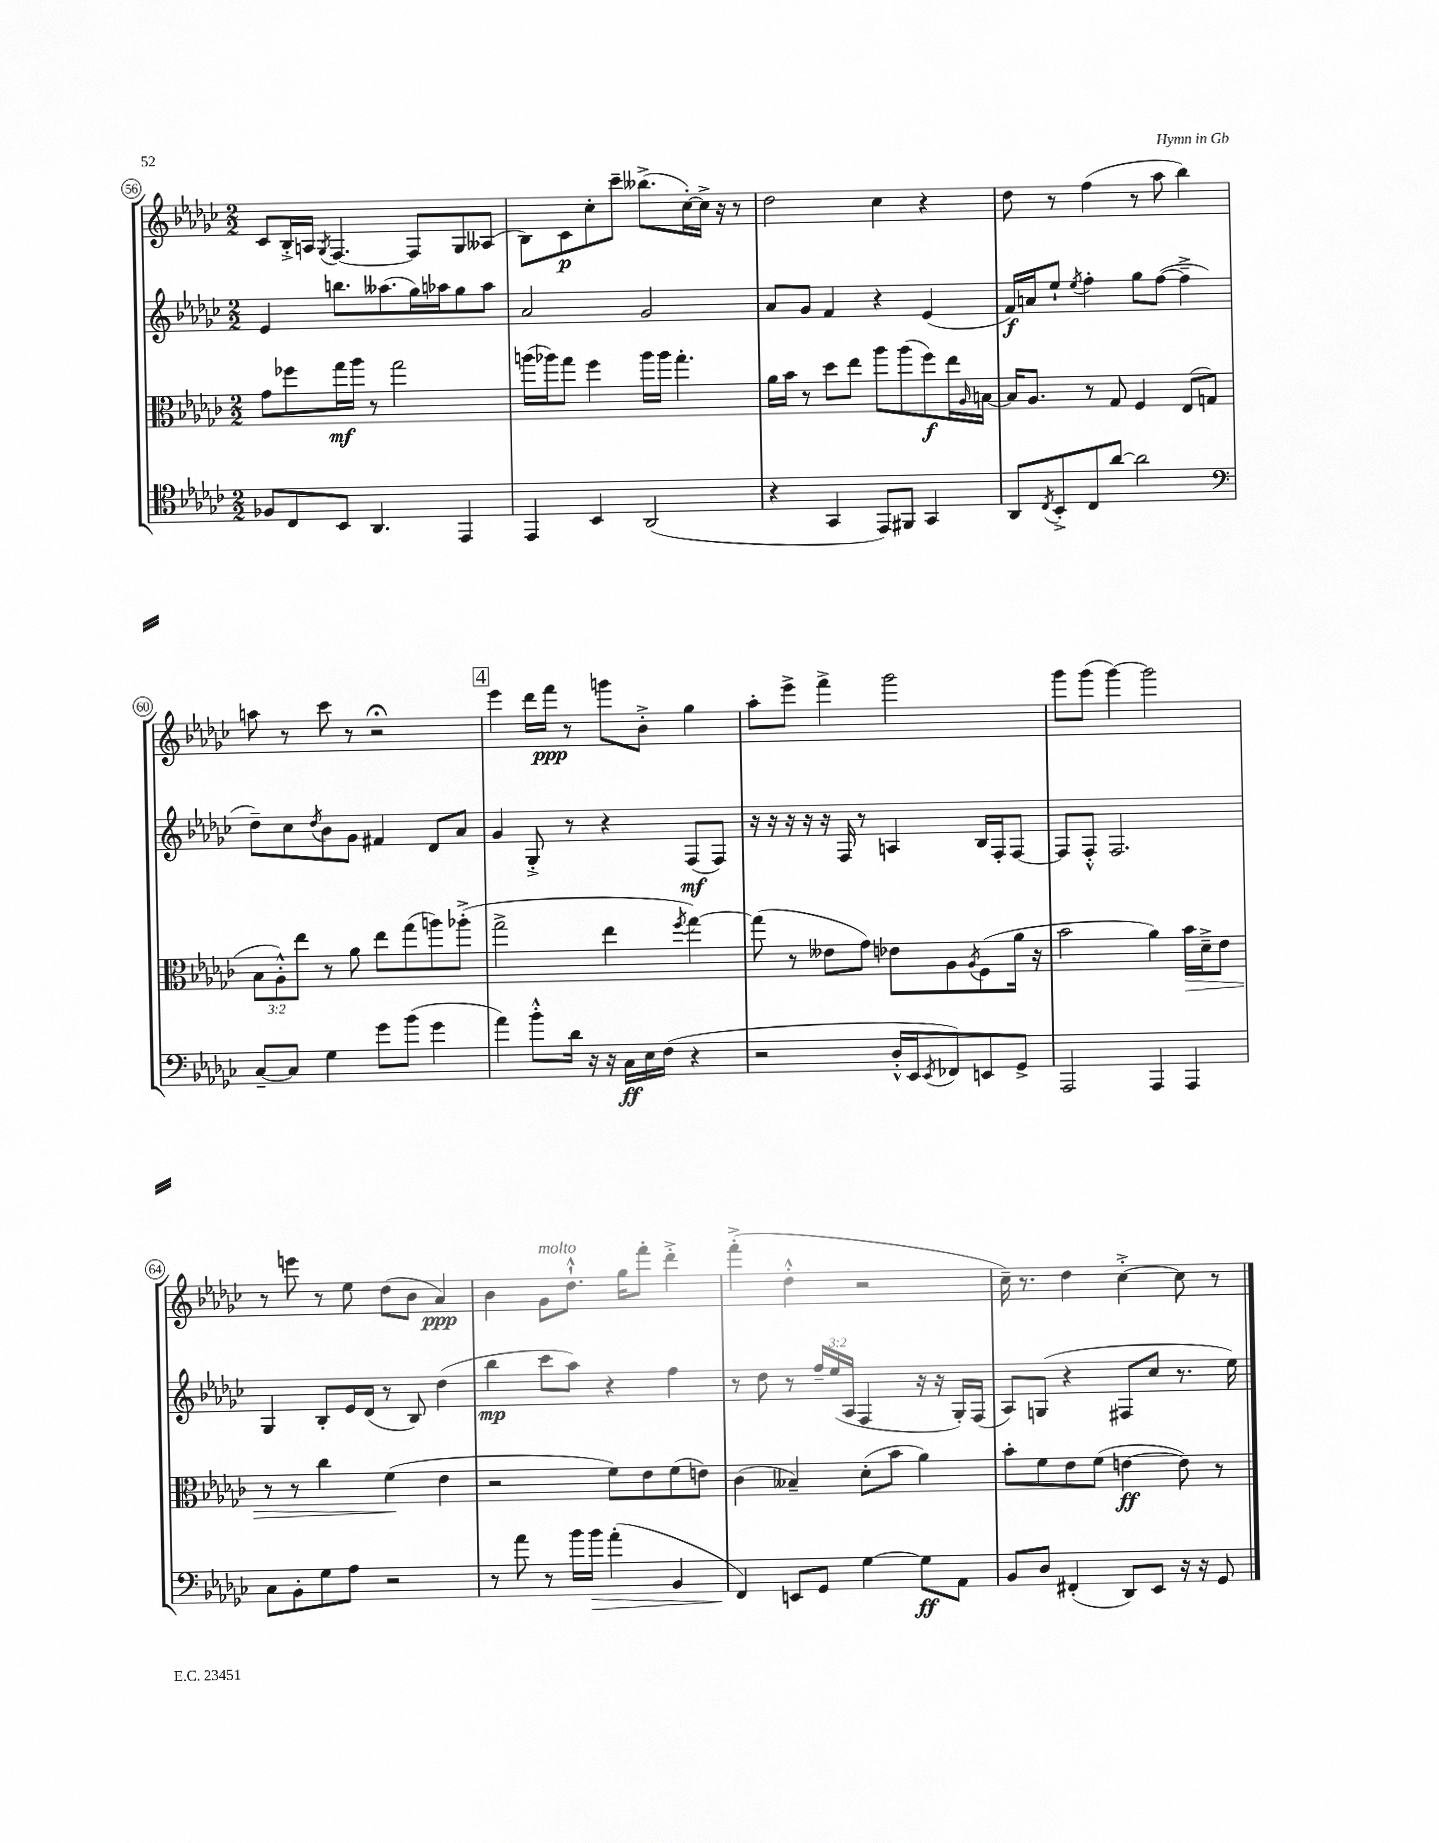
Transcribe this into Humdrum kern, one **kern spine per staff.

**kern	**kern	**kern	**kern
*staff4	*staff3	*staff2	*staff1
*clefC4	*clefC3	*clefG2	*clefG2
*k[b-e-a-d-g-c-]	*k[b-e-a-d-g-c-]	*k[b-e-a-d-g-c-]	*k[b-e-a-d-g-c-]
*M2/2	*M2/2	*M2/2	*M2/2
8F-	8g-	4e-	8c-
8C-	8ff-	.	16B-'^
.	.	.	16A
.	.	.	8qG-
8BB-	16gg-	8.bb	[4.F
.	16aa-	.	.
4.AA-	8r	.	.
.	.	(8.aa--	.
.	2gg-	.	.
.	.	16gg-)	8F]
.	.	16aa-	.
4EE-	.	8gg-	8G-
.	.	8aa-	(8A--
=	=	=	=
4EE-	(16aa	2a-	8B-)
.	16aa-)	.	.
.	8gg-	.	8c-
4BB-	4ff	.	8cc-'
.	.	.	8ccc-~
(2AA-	16aa-	2g-	(8.bb--^
.	16aa-	.	.
.	4.gg-'	.	.
.	.	.	[16cc-')
.	.	.	16cc-^]
.	.	.	16r
.	.	.	8r
=	=	=	=
4r	16a-	8a-	2dd-
.	16b-	.	.
.	8r	8g-	.
4GG-	8dd-	4f	.
.	8ee-	.	.
8EE-)	8aa-	4r	4cc-
8FF#	(8aa-	.	.
4GG-	8ff)	(4e-	4r
.	16ee-	.	.
.	16qqA-	.	.
.	[16B	.	.
=	=	=	=
8AA-	16B]	16f)	8dd-
.	8.A-	16a	.
8qC-	.	.	.
8BB-'^	.	8ee-`	8r
.	.	8qee-	.
8C-	8r	4ff'	(4ff
[8a-	8G-	.	.
2a-]	4F	8gg-	8r
.	.	([8ff	8aa-
.	(8E-	4ff~^]	4bb-)
.	8G	.	.
=	=	=	=
*clefF4	*	*	*
[8C-~	12B-	8dd-~)	8aa
.	12A-'^^)	.	.
8C-]	.	8cc-	8r
.	12ee-	.	.
.	.	8qdd-	.
4G-	8r	8b-	8ccc-
.	8a-	8g-	8r
8g-	8ee-	4f#	2r;
(8b-	(8gg-	.	.
4g-	8aa)	8d-	.
.	(8aa-'^	8a-	.
=	=	=	=
4a-)	2gg-^	4g-	4eee-
8b-'^^	.	8G-'^	16ddd-
.	.	.	16fff
16d-	.	8r	8r
16r	.	.	.
16r	4ee-	4r	8ggg
16C-	.	.	.
16E-	.	.	8b-'^
(16F	.	.	.
.	8qff	.	.
4r	[4gg-)	(8F	4gg-
.	.	8F)	.
=	=	=	=
2r	(8gg-]	16r	8aa-'
.	.	16r	.
.	8r	16r	8eee-^
.	.	16r	.
.	8e--	16r	4fff^
.	.	16F	.
.	8g-)	8r	.
16D-'^^	8e-	4A	2ggg-
16EE-	.	.	.
8qEE-	.	.	.
8FF-)	8A-	.	.
.	8qA-	.	.
8EE	(8F	16B-	.
.	.	16F'	.
8GG-^	16a-	[8F	.
.	16r	.	.
=	=	=	=
2AAA-	2b-	8F]	8ggg-
.	.	8F'^^	(8ggg-
.	.	2.F	[4ggg-)
4AAA-	4a-)	.	2ggg-]
4AAA-	16b-	.	.
.	16d-~^	.	.
.	8e-	.	.
=	=	=	=
8C-	8r	4G-	8r
8BB-'	8r	.	8eee
8G-	4cc-	8B-'	8r
8A-	.	16e-	8ee-
.	.	(16d-	.
2r	(4f	8r	(8dd-
.	.	8B-)	8b-
.	4e-	(4dd-	4a-)
=	=	=	=
8r	2r	4bb-	4b-
8a-	.	.	.
8r	.	8ccc-	8g-
16b-	.	8aa-)	8.dd-`^^
16b-	.	.	.
(4a-'	8f)	4r	.
.	.	.	16gg-
.	8e-	.	8fff'
4BB-	(8f	4ff	4ddd-'^
.	8e)	.	.
=	=	=	=
4FF)	(4c-	8r	(4fff'^
.	.	8dd-	.
8EE	4B--~)	8r	4dd-'^^
8GG-	.	24ff~	.
.	.	(24ee-	.
.	.	24A-	.
[4G-	(8d-'	4F	2r
.	8b-	.	.
8G-]	4a-)	16r	.
.	.	16r	.
8AA-	.	16G-')	.
.	.	(16F	.
=	=	=	=
8BB-	8b-'	8A-)	16cc-~)
.	.	.	8.r
8D-	8f	(8G	.
(4FF#'	8e-	4r	4dd-
.	(8f	.	.
8DD-)	[4e	8F#	[4cc-'^
8EE-	.	8cc-	.
16r	8e])	8.r	8cc-]
16r	.	.	.
8GG-	8r	.	8r
.	.	16ee-)	.
==	==	==	==
*-	*-	*-	*-
